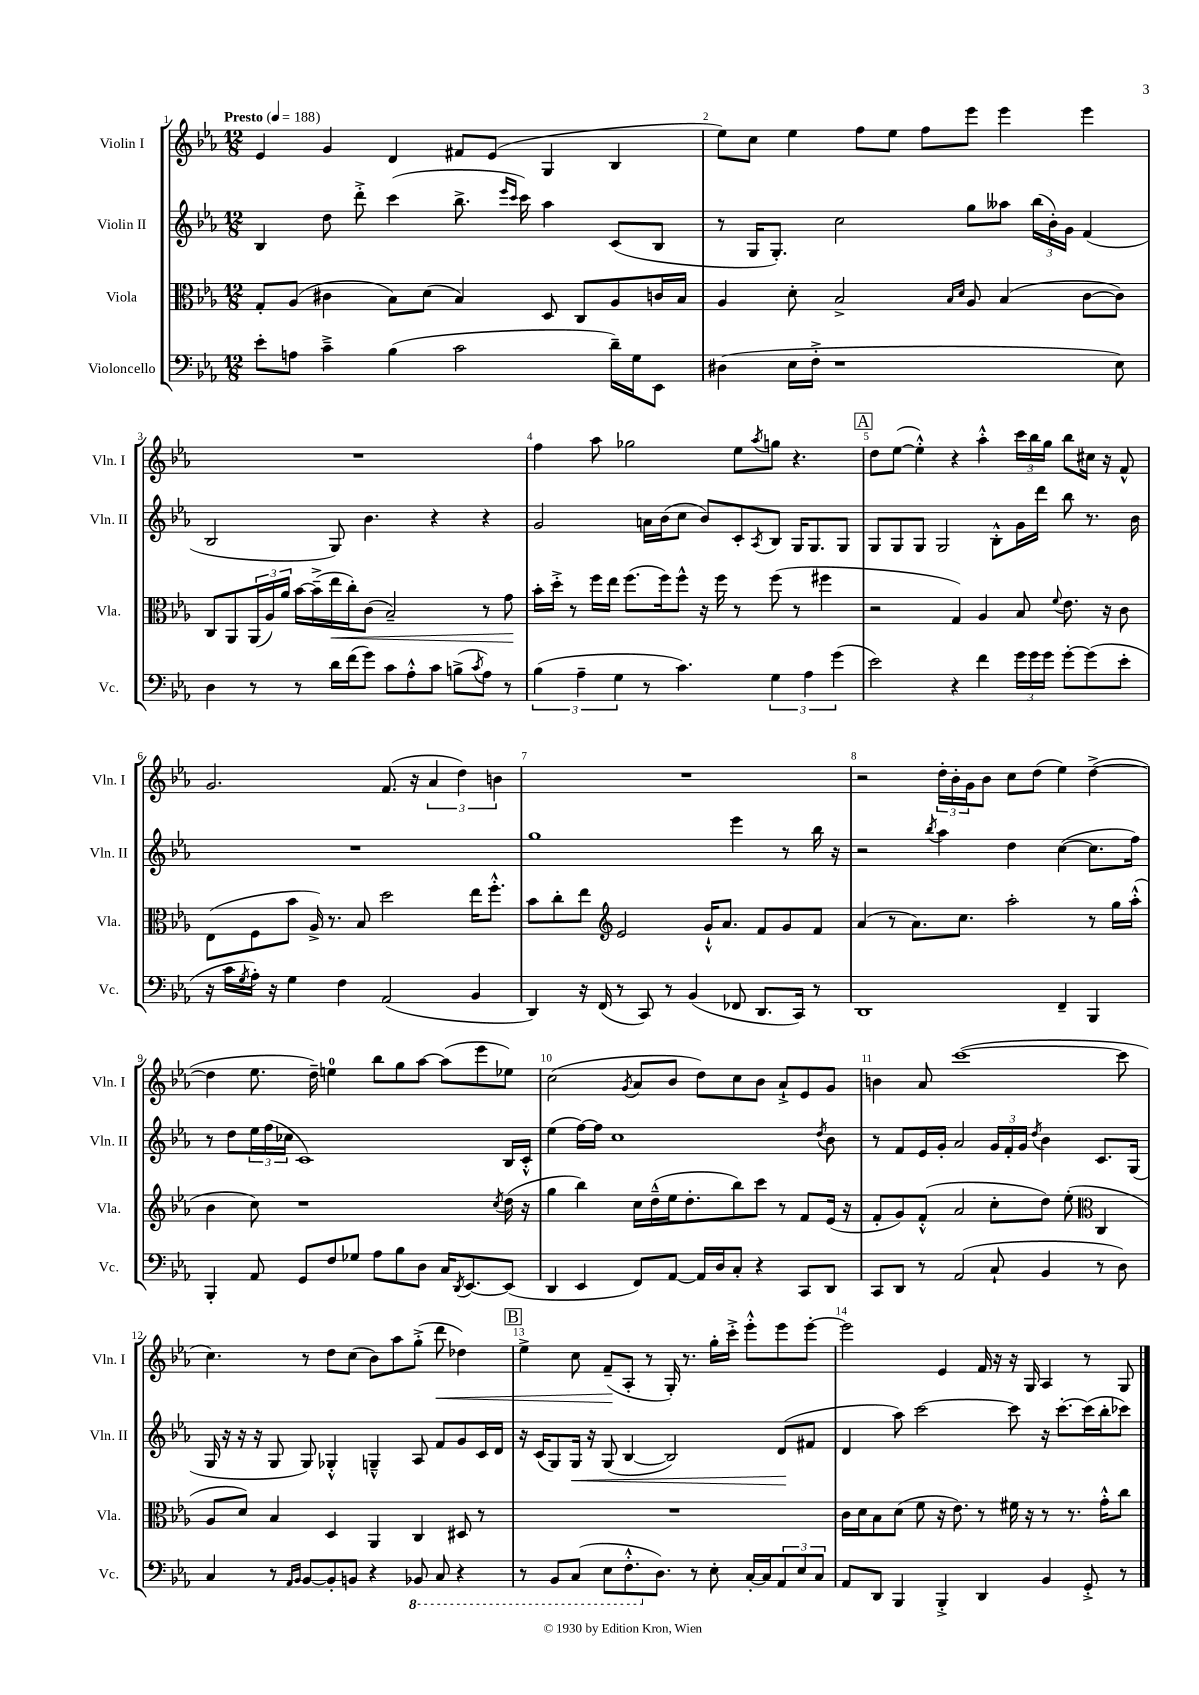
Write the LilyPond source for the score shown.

<<
\new StaffGroup <<
\new Staff = "s0" \with { instrumentName = "Violin I" shortInstrumentName = "Vln. I" } {
    \clef treble \key ees \major \numericTimeSignature \time 12/8 \tempo "Presto" 4 = 188
    ees'4 g'4 d'4 fis'8 ees'8( g4 bes4 |
    ees''8) c''8 ees''4 f''8 ees''8 f''8 ees'''8 ees'''4 ees'''4 |
    R1. |
    f''4 aes''8 ges''2 ees''8 \acciaccatura { aes''8 } g''8 r4. |
    \mark \markup { \box "A" } d''8 ees''8~( ees''4-.-^) r4 aes''4-.-^ \tuplet 3/2 { c'''16 bes''16 g''16 } bes''8 cis''16 r16 f'8-^ |
    g'2. f'8.( r16 \tuplet 3/2 { aes'4 d''4) b'4 } |
    R1. |
    r2 \tuplet 3/2 { d''16-. bes'16-. g'16 } bes'8 c''8 d''8( ees''4) d''4~->( |
    d''4 ees''8. d''16--) e''4-0 bes''8 g''8 aes''8~ aes''8( ees'''8 ees''8) |
    c''2( \acciaccatura { g'8 } aes'8 bes'8 d''8) c''8 bes'8 aes'8-!-> ees'8 g'8 |
    b'4 aes'8 c'''1~( c'''8 |
    c''4.) r8 d''8 c''8( bes'8) aes''8 g''8-.->( d'''8\< des''4) |
    \mark \markup { \box "B" } ees''4-> c''8 f'8--\!( aes8-. r8 g16-.) r8. g''16-. c'''16-.-> ees'''8-.-^ ees'''8 ees'''8~-. |
    ees'''2 ees'4 f'16 r16 r16 g16 aes4 r8 g8 \bar "|." |
}
\new Staff = "s1" \with { instrumentName = "Violin II" shortInstrumentName = "Vln. II" } {
    \clef treble \key ees \major \numericTimeSignature \time 12/8
    bes4 d''8 d'''8-.-> c'''4( bes''8.-> \grace { ees'''16 c'''16 } c'''16) aes''4 c'8( bes8 |
    r8 g16 g8.-.) c''2 g''8 aeses''8 \tuplet 3/2 { bes''16( bes'16-.) g'16 } f'4( |
    bes2 g8) bes'4. r4 r4 |
    g'2 a'16 bes'16( c''8 bes'8) c'8-. \acciaccatura { aes8 } bes8 g16 g8. g8 |
    \mark \markup { \box "A" } g8 g8 g8 g2 bes8-.-^ g'16 d'''16 bes''8 r8. bes'16 |
    R1. |
    g''1 ees'''4 r8 bes''16 r16 |
    r2 \acciaccatura { bes''8 } aes''4 d''4 c''4~( c''8. f''16) |
    r8 d''8 \tuplet 3/2 { ees''16 f''16( ces''16 } c'1) bes16 c'16-.-^ |
    ees''4( f''16~) f''16 c''1 \acciaccatura { d''8 } bes'8 |
    r8 f'8 ees'16 g'16-. aes'2 \tuplet 3/2 { g'16 f'16-. g'16 } \acciaccatura { d''8 } bes'4 c'8. g16( |
    g16 r16 r16 r16 g8 g8) ges4-.-^ g4---^ aes8 f'8 g'8 c'16 d'16 |
    \mark \markup { \box "B" } r16 c'16( g8) g16\< r16 g8( bes4~ bes2) d'8\!( fis'8 |
    d'4 aes''8) c'''2~ c'''8 r16 c'''8.~-. c'''16( bes''16-. ces'''8) \bar "|." |
}
\new Staff = "s2" \with { instrumentName = "Viola" shortInstrumentName = "Vla." } {
    \clef alto \key ees \major \numericTimeSignature \time 12/8
    g8-. aes8( cis'4 bes8) d'8( bes4) d8 c8 aes8 c'16 bes16 |
    aes4 d'8-. bes2-> \grace { bes16 d'16 } aes8 bes4( c'8~ c'8) |
    c8 aes,8 \tuplet 3/2 { aes,16( aes16) aes'16 } bes'16~ bes'16--->( ees''16\< c''16-.) c'8( bes2--) r8 g'8\! |
    bes'16-. d''16-.-> r8 f''16 ees''16 f''8.( f''16) f''8-^ r16 f''16 r8 f''8( r8 fis''4 |
    \mark \markup { \box "A" } r2 g4) aes4 bes8 \appoggiatura { f'8 } ees'8. r16 c'8 |
    ees8( f8 bes'8 aes16->) r8. bes8 d''2 ees''16 f''8.-.-^ |
    bes'8 c''8-. ees''8 \clef treble ees'2 g'16-!-^ aes'8. f'8 g'8 f'8 |
    aes'4( r8 aes'8.) c''8. aes''2-. r8 g''16 aes''16-.-^( |
    bes'4 c''8) r1 \acciaccatura { c''8 } d''16( r16 |
    g''4 bes''4) c''16 d''16---^( ees''16 d''8.-. bes''8) c'''8 r8 f'8 ees'16( r16 |
    f'8-. g'8) f'8-.-^( aes'2 c''8-. d''8) ees''8-.( \clef alto c4 |
    aes8 d'8) bes4 d4 aes,4 c4 dis8 r8 |
    \mark \markup { \box "B" } R1. |
    c'16 d'16 bes8 d'8( f'8 r16 ees'8.) r8 fis'16 r16 r8 r8. g'16-.-^ c''8 \bar "|." |
}
\new Staff = "s3" \with { instrumentName = "Violoncello" shortInstrumentName = "Vc." } {
    \clef bass \key ees \major \numericTimeSignature \time 12/8
    ees'8-. a8 c'4---> bes4( c'2 d'16--) g16 ees,8 |
    dis4( ees16 f16-.-> r1 ees8) |
    d4 r8 r8 d'16 f'16( g'8) c'8 aes8-.-^ c'8 b8->( \acciaccatura { c'8 } aes8) r8 |
    \tuplet 3/2 { bes4( aes4-- g4 } r8 c'4.) \tuplet 3/2 { g4 aes4 g'4( } |
    \mark \markup { \box "A" } ees'2) r4 f'4 \tuplet 3/2 { g'16 g'16 g'16 } g'8~-. g'8( ees'8-. |
    r16 c'16 \acciaccatura { g8 } aes16-.) r16 g4 f4 aes,2( bes,4 |
    d,4) r16 f,16( r8 c,8) r8 bes,4( fes,8 d,8. c,16) r8 |
    d,1 f,4-- bes,,4 |
    bes,,4-. aes,8 g,8 f8 ges8 aes8 bes8 d8 c16 \acciaccatura { d,8 } ees,8.~ ees,8( |
    d,4 ees,4 f,8) aes,8~ aes,16 d16 c8-. r4 c,8 d,8 |
    c,8 d,8 r8 aes,2( c8-! bes,4 r8 d8) |
    c4 r8 \grace { aes,16 bes,16 } bes,8~ bes,8-. b,8 r4 \ottava #-1 bes,,!8 c,8 r4 |
    \mark \markup { \box "B" } r8 bes,,8 c,8( ees,8 f,8.-.-^ \ottava #0 d8.) r8 ees8-. c16~-. c16 \tuplet 3/2 { aes,8 ees8 c8 } |
    aes,8 d,8 bes,,4 bes,,4-.-> d,4 bes,4 g,8-.-> r8 \bar "|." |
}
>>
>>
\layout { \context { \Score \override BarNumber.break-visibility = ##(#f #t #t) barNumberVisibility = #all-bar-numbers-visible } }
